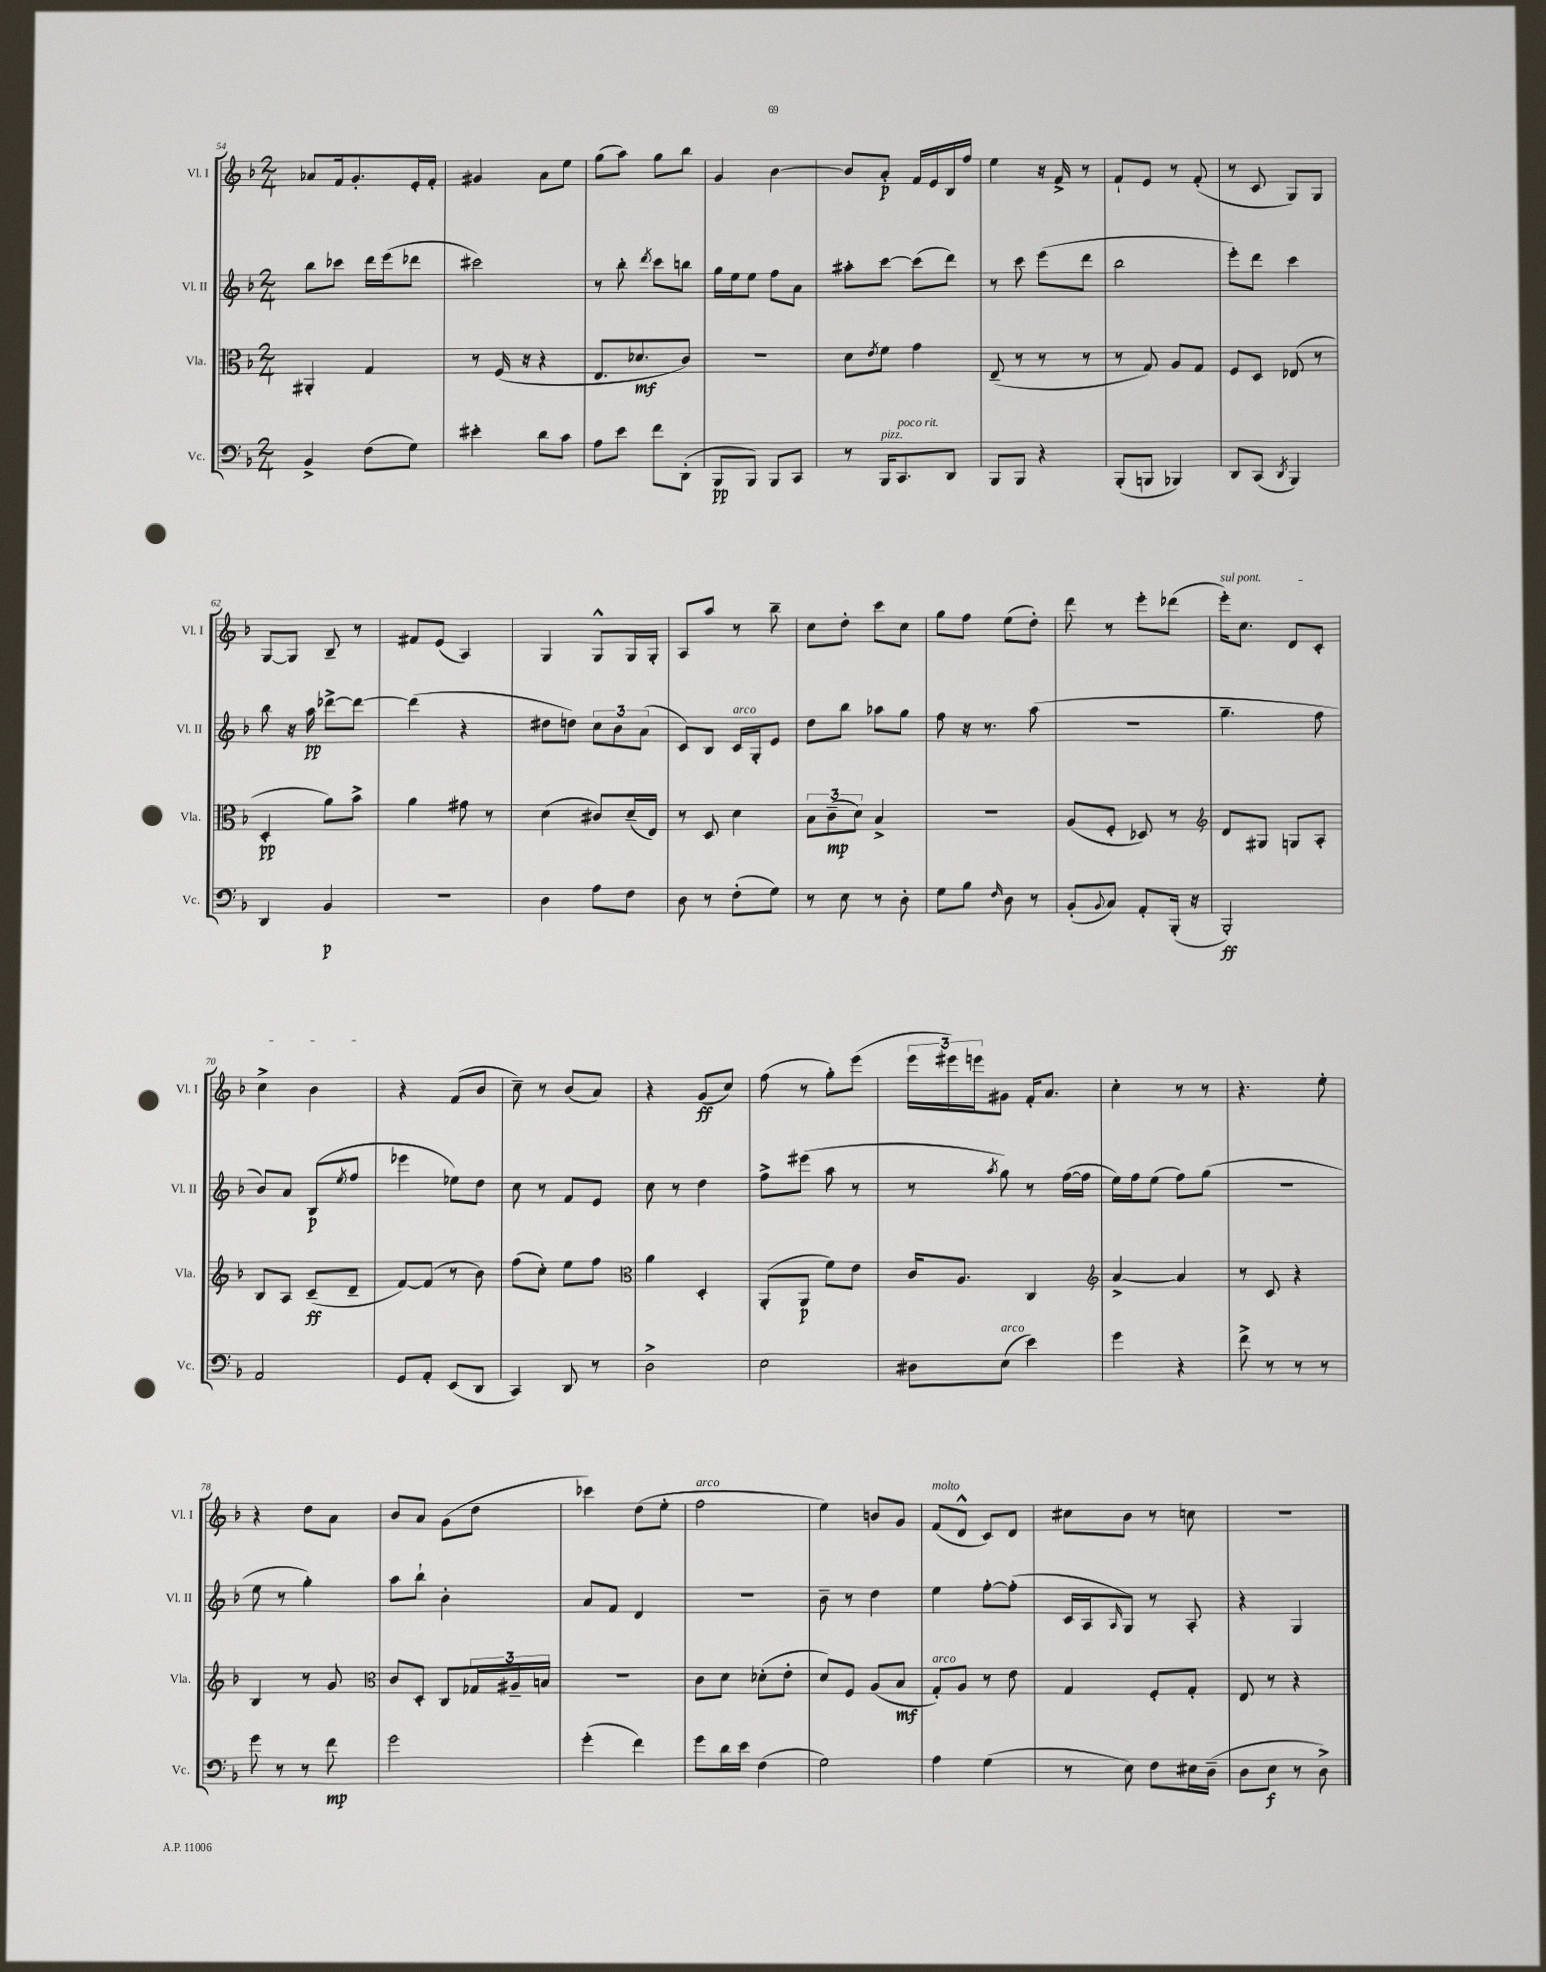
<<
\new StaffGroup <<
\new Staff = "s0" \with { instrumentName = "Vl. I" shortInstrumentName = "Vl. I" } {
    \clef treble \key f \major \numericTimeSignature \time 2/4
    aes'8 f'16 g'8.-. e'16-. f'16-. |
    gis'4 a'8 e''8 |
    g''8( a''8) g''8 bes''8 |
    g'4 bes'4~ |
    bes'8 a'8-.\p f'16 e'16 bes16 f''16 |
    e''4 r16 f'16-> r8 |
    f'8-! e'8 r8 f'8-.( |
    r8 c'8 g8) g8 |
    g8~ g8 bes8-- r8 |
    fis'8 e'8( a4) |
    g4 g8-^ g16 g16-. |
    a8 a''8 r8 bes''8-- |
    c''8 d''8-. c'''8 c''8 |
    g''8 f''8 e''8( d''8-.) |
    d'''8 r8 e'''8-. des'''8( |
    \once \override TextSpanner.bound-details.left.text = \markup { \italic "sul pont." } e'''16-.\startTextSpan) c''8. d'8 c'8-. |
    c''4-> bes'4\stopTextSpan |
    r4 f'8( bes'8 |
    c''8--) r8 bes'8( a'8) |
    r4 g'8\ff( c''8) |
    f''8( r8 g''8-.) e'''8( |
    \tuplet 3/2 { e'''16 eis'''16) e'''16 } gis'8 f'16-. a'8. |
    c''4-. r8 r8 |
    r4. e''8-. |
    r4 d''8 a'8 |
    bes'8 a'8 g'8( d''8 |
    ces'''4) d''8( e''8-. |
    f''2^\markup { \italic "arco" } |
    e''4) b'8 g'8 |
    f'8^\markup { \italic "molto" }( d'8-^ c'8) d'8 |
    cis''8 bes'8 r8 c''8 |
    r2 \bar "|." |
}
\new Staff = "s1" \with { instrumentName = "Vl. II" shortInstrumentName = "Vl. II" } {
    \clef treble \key f \major \numericTimeSignature \time 2/4
    bes''8 ces'''8 d'''16 e'''16( des'''8 |
    cis'''2) |
    r8 bes''8-. \acciaccatura { d'''8 } c'''8 b''8 |
    g''16 e''16 e''8 f''8 a'8 |
    ais''8-. c'''8~ c'''8( d'''8) |
    r8 c'''8 e'''8( d'''8 |
    bes''2 |
    e'''8-.) d'''8 c'''4 |
    bes''8 r16 a''16\pp des'''8~-> des'''8~ |
    des'''4( r4 |
    dis''8 d''8) \tuplet 3/2 { c''8 bes'8 a'8( } |
    c'8) bes8 c'16^\markup { \italic "arco" } g16-. e'8 |
    d''8 bes''8 aes''8 g''8 |
    f''8 r16 r8. a''8( |
    R2 |
    g''4.-- f''8 |
    bes'8) a'8 bes8\p( \acciaccatura { e''8 } f''8 |
    ees'''4 ees''8) d''8 |
    c''8 r8 f'8 e'8 |
    c''8 r8 d''4 |
    f''8-> eis'''8( a''8 r8 |
    r8 \acciaccatura { a''8 } g''8) r8 f''16~( f''16 |
    e''16) f''16 e''8( f''8) g''8( |
    r2 |
    e''8 r8 g''4-.) |
    a''8 bes''8-! bes'4-. |
    a'8 f'8 d'4 |
    r2 |
    bes'8-- r8 d''4 |
    e''4 f''8~-. f''8-.( |
    c'16 a16 \grace { a16 } g8) r8 a8-. |
    r4 g4 \bar "|." |
}
\new Staff = "s2" \with { instrumentName = "Vla." shortInstrumentName = "Vla." } {
    \clef alto \key f \major \numericTimeSignature \time 2/4
    ais,4-. g4 |
    r8 f16( r16 r4 |
    e8. des'8.\mf c'8) |
    r2 |
    d'8 \acciaccatura { e'8 } f'8 g'4 |
    e8--( r8 r8 r8 |
    r8 g8) a8 g8 |
    f8 d8 ees8( r8 |
    d4-.\pp a'8) bes'8-> |
    a'4 gis'8 r8 |
    d'4( cis'8) d'16--( e16) |
    r8 d8 d'4 |
    \tuplet 3/2 { bes8 c'8--\mp( d'8) } bes4-> |
    R2 |
    a8( f8-. des8) r8 |
    \clef treble d'8 gis8 g8 a8-. |
    bes8 a8 c'8--\ff( d'8-- |
    f'8~) f'8( r8 bes'8) |
    f''8( c''8-.) e''8 f''8 |
    \clef alto a'4 d4-. |
    a,8-.( a,8\p f'8) e'8 |
    c'16 a8. c4 |
    \clef treble a'4~-> a'4 |
    r8 c'8 r4 |
    bes4 r8 g'8 |
    \clef alto c'8 d8-. c8 \tuplet 3/2 { ges16 ais16-- b16 } |
    R2 |
    c'8 d'8 des'8-.( e'8-. |
    d'8) f8 a8( bes8\mf |
    g8-.^\markup { \italic "arco" }) a8 r8 e'8 |
    g4 f8-. g8-. |
    e8 r8 r4 \bar "|." |
}
\new Staff = "s3" \with { instrumentName = "Vc." shortInstrumentName = "Vc." } {
    \clef bass \key f \major \numericTimeSignature \time 2/4
    bes,4-> f8( g8) |
    eis'4-. d'8 c'8 |
    a8 e'8 f'8 d,8-.( |
    bes,,8\pp bes,,8) bes,,8 c,8 |
    r8 bes,,16^\markup { \italic "pizz." } c,8.^\markup { \italic "poco rit." } d,8 |
    bes,,8 bes,,8 r4 |
    bes,,8-.( b,,8 bes,,4) |
    d,8 c,8( \acciaccatura { d,8 } bes,,4) |
    d,4 bes,4\p |
    r2 |
    d4 a8 f8 |
    d8 r8 f8-.( g8) |
    r8 e8 r8 d8-. |
    g8 bes8 \grace { f16 } d8 r8 |
    bes,8-.( \appoggiatura { bes,8 } c8) a,8-. bes,,16-.( r16 |
    bes,,2-.\ff) |
    a,2 |
    g,8 a,8-. e,8( d,8 |
    c,4) d,8 r8 |
    d2-> |
    e2 |
    dis8 e8^\markup { \italic "arco" }( e'4) |
    g'4 r4 |
    f'8-> r8 r8 r8 |
    g'8 r8 r8 f'8\mp |
    g'2 |
    g'4-.( f'4) |
    g'8 d'16 e'16 f4( |
    g2) |
    a4 g4( |
    r8 e8) f8 eis16 d16--( |
    d8 e8\f r8 d8->) \bar "|." |
}
>>
>>
\layout { \context { \Score currentBarNumber = #54 } }
